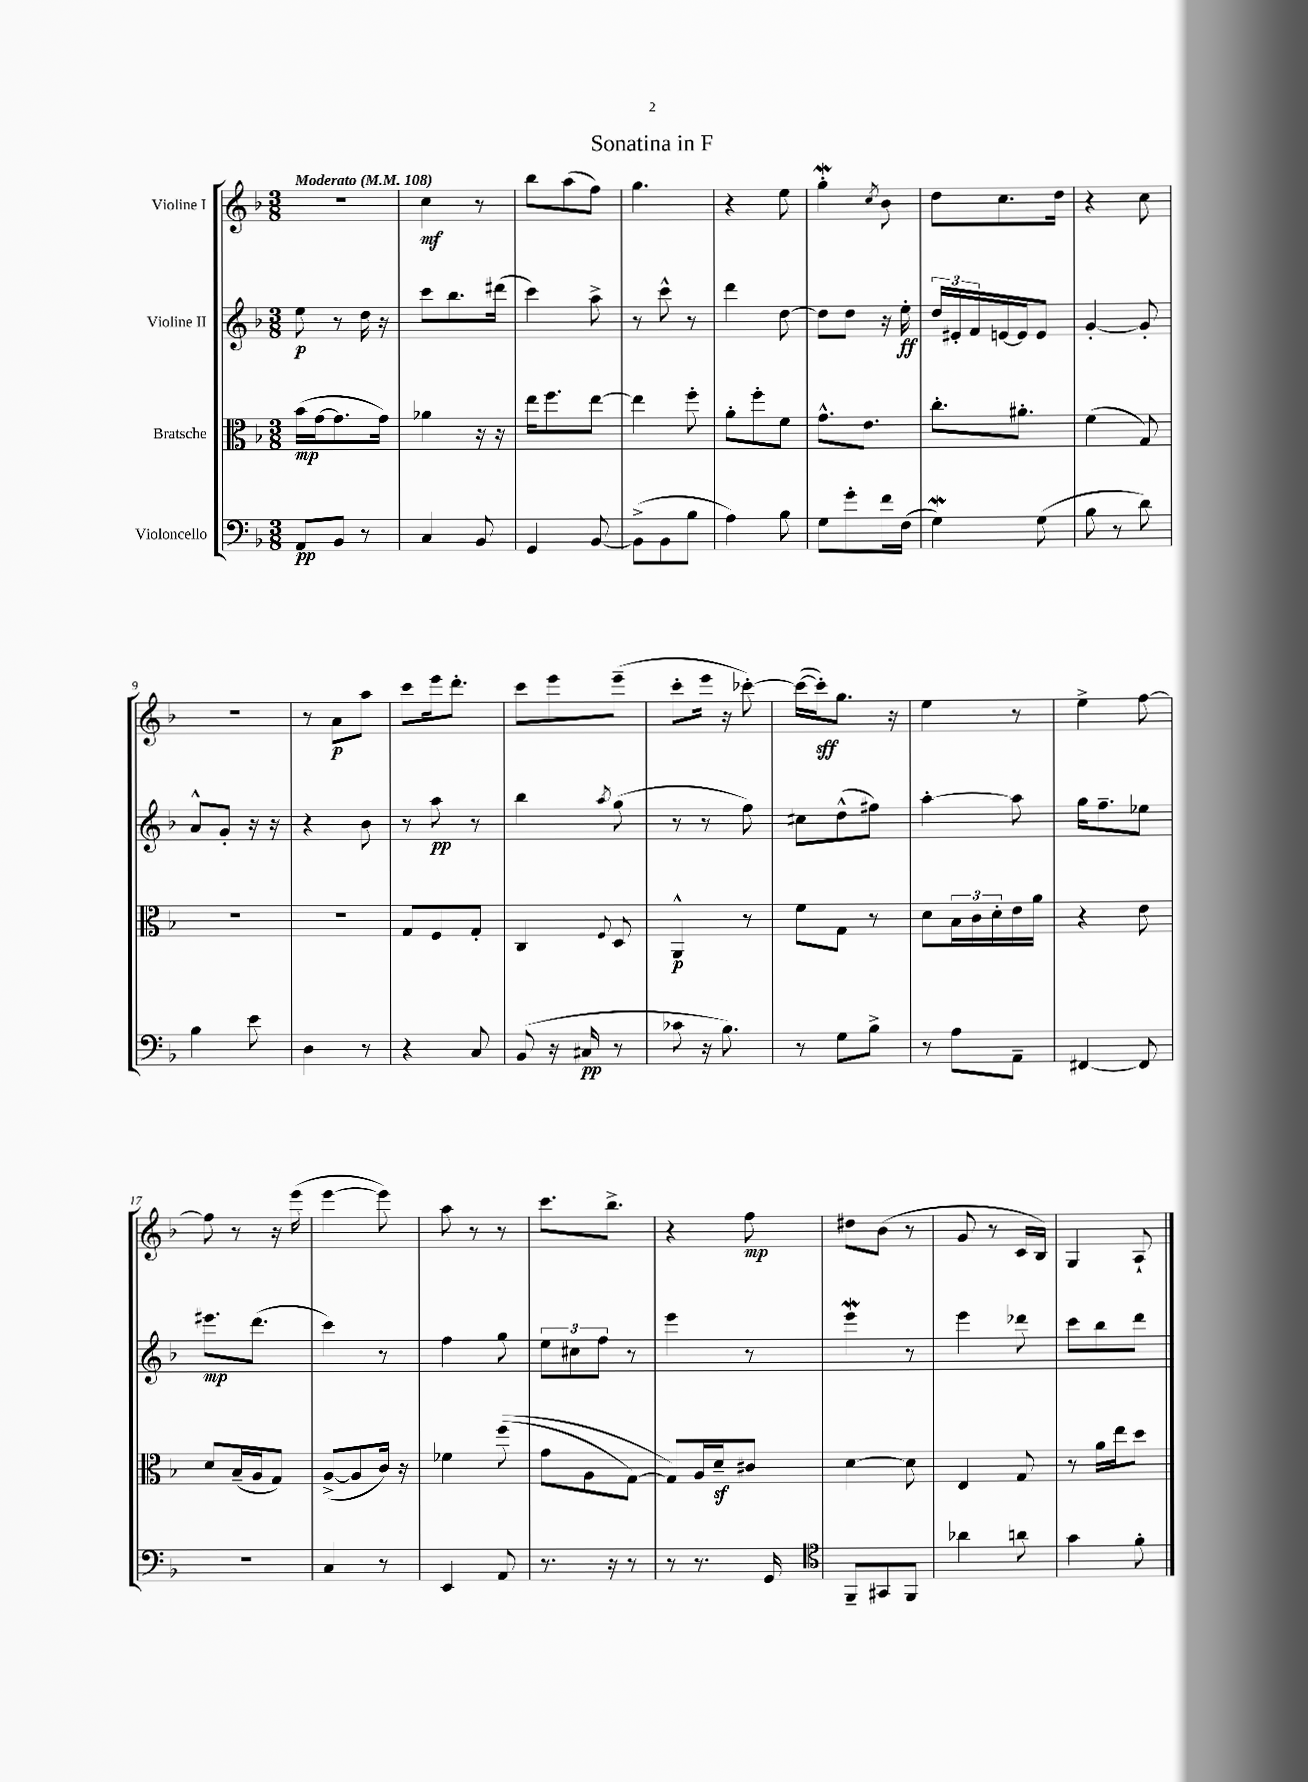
\header { title = "Sonatina in F" }
<<
\new StaffGroup <<
\new Staff = "s0" \with { instrumentName = "Violine I" } {
    \clef treble \key f \major \numericTimeSignature \time 3/8 \tempo "Moderato" 4 = 108
    R4. |
    c''4\mf r8 |
    bes''8 a''8( f''8) |
    g''4. |
    r4 e''8 |
    g''4-.\mordent \acciaccatura { c''8 } bes'8 |
    d''8 c''8. d''16 |
    r4 c''8 |
    R4. |
    r8 a'8\p a''8 |
    c'''8 e'''16 d'''8.-. |
    c'''8 e'''8 e'''8--( |
    c'''8-. e'''16 r16 ces'''8~-.) |
    ces'''16~( ces'''16-.\sff) g''8. r16 |
    e''4 r8 |
    e''4-> f''8~ |
    f''8 r8 r16 e'''16( |
    e'''4~ e'''8) |
    a''8 r8 r8 |
    c'''8. bes''8.-> |
    r4 f''8\mp |
    dis''8 bes'8( r8 |
    g'8 r8 c'16 bes16) |
    g4 a8-! \bar "|." |
}
\new Staff = "s1" \with { instrumentName = "Violine II" } {
    \clef treble \key f \major \numericTimeSignature \time 3/8
    e''8\p r8 d''16 r16 |
    c'''8 bes''8. dis'''16( |
    c'''4) a''8-> |
    r8 c'''8-^ r8 |
    d'''4 d''8~ |
    d''8 d''8 r16 e''16-.\ff |
    \tuplet 3/2 { d''16 eis'16-. f'16 } e'16~ e'16 e'8 |
    g'4~-. g'8-. |
    a'8-^ g'8-. r16 r16 |
    r4 bes'8 |
    r8 a''8\pp r8 |
    bes''4 \acciaccatura { a''8 } g''8( |
    r8 r8 f''8) |
    cis''8 d''8-^( fis''8) |
    a''4~-. a''8 |
    g''16 f''8.-- ees''8 |
    eis'''8.\mp d'''8.( |
    c'''4) r8 |
    f''4 g''8 |
    \tuplet 3/2 { e''8 cis''8 f''8 } r8 |
    e'''4 r8 |
    e'''4\mordent r8 |
    e'''4 des'''8 |
    c'''8 bes''8 d'''8 \bar "|." |
}
\new Staff = "s2" \with { instrumentName = "Bratsche" } {
    \clef alto \key f \major \numericTimeSignature \time 3/8
    bes'16\mp( g'16~ g'8. g'16) |
    aes'4 r16 r16 |
    e''16 f''8. e''8~ |
    e''4 f''8-. |
    a'8-. f''8-. f'8 |
    g'8.-^ e'8. |
    c''8.-. ais'8.-. |
    f'4( g8) |
    R4. |
    R4. |
    g8 f8 g8-. |
    c4 \appoggiatura { f8 } d8 |
    a,4-^\p r8 |
    f'8 g8 r8 |
    d'8 \tuplet 3/2 { bes16 c'16 d'16-. } e'16 a'16 |
    r4 e'8 |
    d'8 bes16--( a16 g8) |
    a8~->( a8 c'16) r16 |
    fes'4 f''8(\( |
    g'8 a8 g8~) |
    g8\) a16 d'16--\sf cis'8 |
    d'4~ d'8 |
    e4 g8 |
    r8 a'16 e''16 d''8 \bar "|." |
}
\new Staff = "s3" \with { instrumentName = "Violoncello" } {
    \clef bass \key f \major \numericTimeSignature \time 3/8
    a,8\pp bes,8 r8 |
    c4 bes,8 |
    g,4 bes,8~ |
    bes,8->( bes,8 bes8 |
    a4) bes8 |
    g8 g'8-. f'16 f16( |
    g4\mordent) g8( |
    bes8 r8 d'8) |
    bes4 e'8 |
    d4 r8 |
    r4 c8 |
    bes,8( r16 cis16\pp r8 |
    ces'8 r16 bes8.) |
    r8 g8 bes8-> |
    r8 a8 a,8-- |
    fis,4~ fis,8 |
    R4. |
    c4 r8 |
    e,4 a,8 |
    r8. r16 r8 |
    r8 r8. g,16 |
    \clef tenor f,8-- gis,8 f,8 |
    aes'4 a'8 |
    g'4 f'8-. \bar "|." |
}
>>
>>
